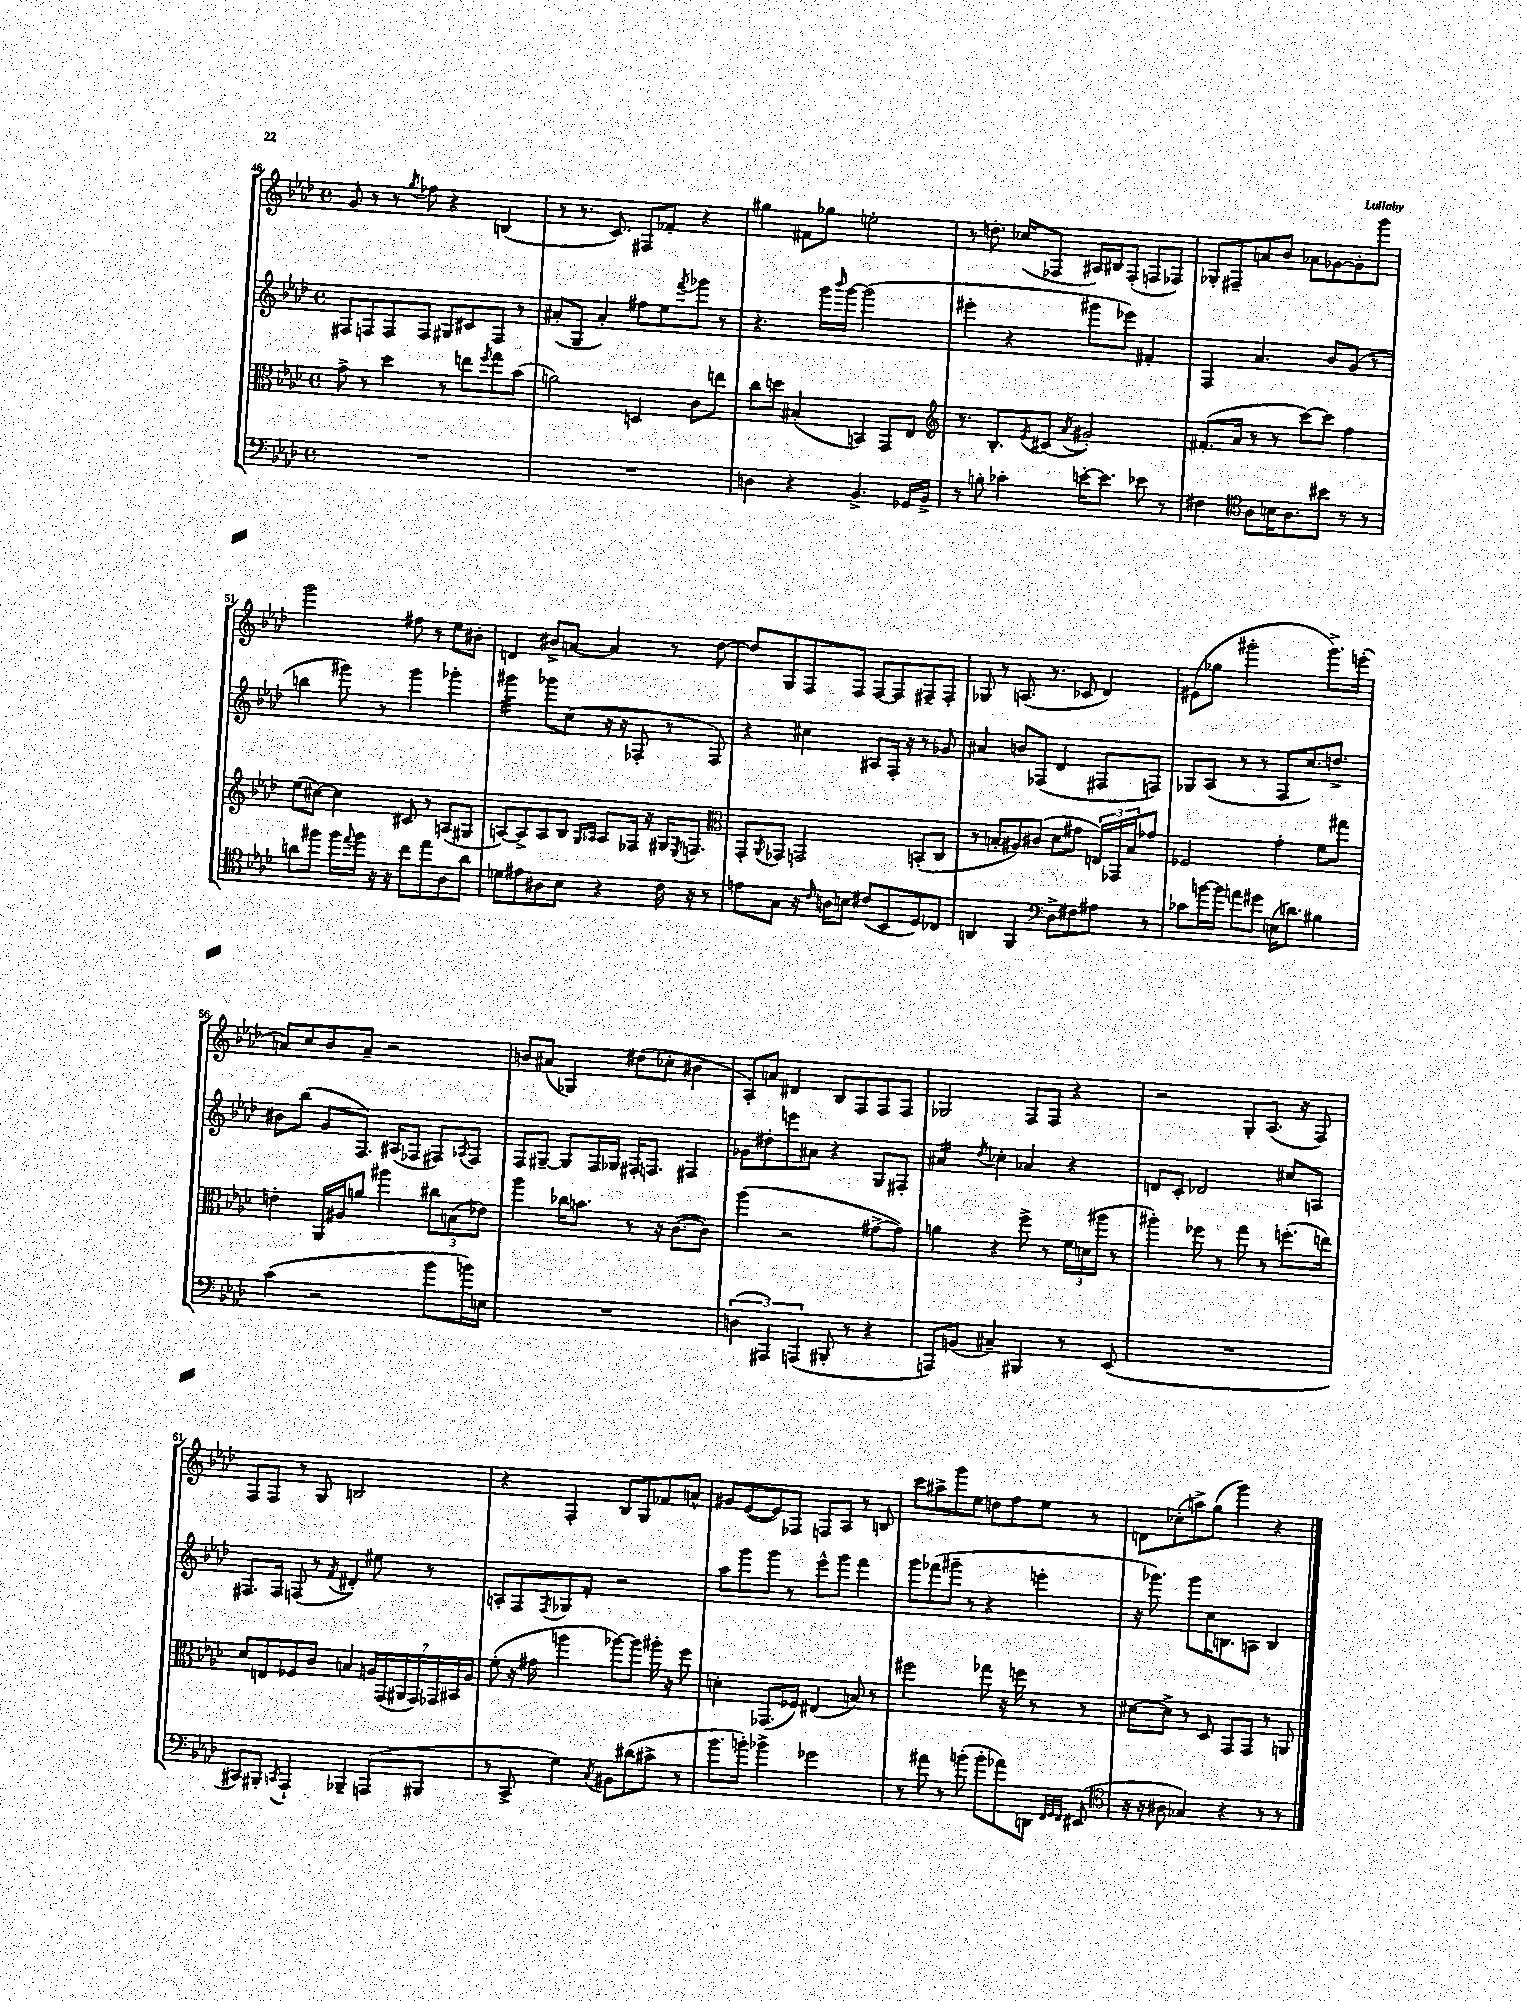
<<
\new StaffGroup <<
\new Staff = "s0" {
    \clef treble \key aes \major \defaultTimeSignature \time 4/4
    g'8 r8 r8 \acciaccatura { g''8 } fes''8 r4 b4( |
    r8 r8. c'8.) fis8 fes'8-. r4 |
    gis''4 fis'8 ges''8 e''2-. |
    r8 d''8.-. ces''16( fes8 ais16) bis16 fes8-.( f8 fes8) |
    ges8-. fis8-- a'8 bes'8 aes'8 ges'8~ ges'8-. g'''8 |
    g'''2 fis''8 r8 ees''8 bis'8-. |
    d'4 bis'8-> a'8~ a'4 r8 des''8~ |
    des''8 g8 f8 f8 f8~ f8 fis8-- fis8-. |
    ges8 r8 a8.( r8. ces'8 des'4) |
    eis'8( ges''8 gis'''2-. gis'''8.->) e'''16-.( |
    a'8) c''8 bes'8 a'8-- r2 |
    b'8 ais'8( ges4) dis''8( ces''8-. bis'4 |
    aes8-.) a'8 dis'4 bes8 f8 f8 f8 |
    ges2 f8 f8 r4 |
    r2 g8-. aes8.( r16 f8) |
    f8 f8 r8 g8 b2 |
    r4 f4-. bes8 g8 fes'8 a'8-^ |
    gis'8 ees'8~( ees'8) fes8 f8 aes8 r8 b8 |
    c'''8 ais''8-> g'''8 ees''8 d''8 f''8 ees''8 r8 |
    d'8 ces''8-.( a''8->) g''8( g'''4) r4 \bar "|." |
}
\new Staff = "s1" {
    \clef treble \key aes \major \defaultTimeSignature \time 4/4
    fis8 f8 f8 f8 gis8 cis'8 f8 r8 |
    ais'8-.( g8 ais'4-.) fis''8 ees''8 \acciaccatura { f'''8 } ges'''8 r8 |
    r4. g'''16 \grace { bes'''16 } g'''16~ g'''2( |
    eis'''4-. r4 gis'''8 ees'''8) fis'4-. |
    f4 aes'4. bes'8 g'8( r8 |
    b''4 gis'''8) r8 gis'''4 ges'''4-. |
    gis'''4:32 ges'''8 c''8( r16 r16 fes8-. r8 fes8) |
    r4 cis''4 ais8 f16-. r16 r8 ges'8 |
    ais'4 b'8 fes8( des'4 fis8 f8) |
    ges8 aes8( r8 r8 f8 c''8.) d''8.-> |
    bis'8 bes''8( g'8 f8.) ais16( fes8 fis8) \acciaccatura { aes8 } fis8 |
    f8 gis8~-- gis8 f16 ges16 fis16-. f8. fis4 |
    ges'8 dis''8-. e'''8 ais'8 r4 g8 fis8-. |
    ais'4:16 \acciaccatura { des''8 } ces''4-. aes'4 r4 |
    d'8 c'8-. des'2 cis''8 a8 |
    fis8. fis16 f8( r8 \acciaccatura { f'8 } dis'4-.) eis''8 r8 |
    a8-. f8 \acciaccatura { f8 } ges8 f'8-. r2 |
    aes''8 g'''8 g'''8 r8 ees'''8-^ g'''8 f'''4 |
    g'''8 fes'''8( gis'''8-- r8 r4 e'''4-. |
    r16 ges'''8.) ges'''8 c''16 b8. a8 b4 \bar "|." |
}
\new Staff = "s2" {
    \clef alto \key aes \major \defaultTimeSignature \time 4/4
    g'8-> r8 des''4 r8 e''8 \acciaccatura { f''8 } g''8 bes'8( |
    a'2) d4 c'8 e''8 |
    c''8 d''8 bis4-.( b,4) g,8 ees8 |
    \clef treble r8. bes8.-. \acciaccatura { ees'8 } cis'8( \acciaccatura { aes'8 } gis'2-.) |
    fis'8.-.( aes'16 r8 r8 c'''8~) c'''8 f''4 |
    ees''8( cis''8~) cis''4 cis'8 r8 a8( gis8 |
    a8~) a8-> a8 bes8 \grace { g16 aes16 } aes8 fes16 r16 gis16 \acciaccatura { ees8 } f8. |
    \clef alto g,8-. \appoggiatura { aes,8 } ges,8 g,2 b,8-.( c8 |
    r8 b8-. ais8) cis'8( des'8 gis'8 \tuplet 3/2 { e16) ges,16 b16 } ges'8 |
    fes2 g'4-. f'8 gis''8 |
    e'4-. aes,16 ais16 a'8 ais''4 \tuplet 3/2 { cis''8 b8( ees'8) } |
    aes''4 ces''16 b'8. r8 r16 c'8.~( c'8) |
    aes''4( r2 gis'8~-> gis'8) |
    a'4 r4 f''8-> r8 \tuplet 3/2 { f'16 d'16( ais''16 } r8 |
    ais''4-.) fes''8 r8 g''8 r8 f''8.-.( e''16) |
    des'8 e8 fes8 c'8 b4 \tuplet 7/4 { a16 g,16( ais,16 g,16) ges,16 bis,16 a16 } |
    f'8-.( r16 gis'16 a''4 aes''8~) aes''8 ais''16-. r16 f''8 |
    d'4-. ges,8.( fes16) eis4( b8) r8 |
    fis''2 ges''8 r16 f''16 r8 r8 |
    dis'8~ dis'8-> r8 des8 g,8 g,8 r8 a,8 \bar "|." |
}
\new Staff = "s3" {
    \clef bass \key aes \major \defaultTimeSignature \time 4/4
    R1 |
    R1 |
    d4 r4 bes,4.-> ges,16 bes,16-> |
    r8 b8-. ces'4-. e'16~-. e'8. ees'8 r8 |
    fis4 \clef tenor aes8 b16 aes8. bis'8 r8 r8 |
    a'8 fis''8 fis''16 \appoggiatura { ees''8 } fis''16 r16 r16 c''8 ees''8 aes8 a'8 |
    d'8 eis'8 ais8 bes8 r4 c'16 r16 r8 |
    e'8 g8 r16 \grace { c'16 } a16 b8 cis'8( bes,8 des8) ces8 |
    a,4 f,4 \clef bass des8-> fis8 ais8 r8 |
    ces'8 b'16~ b'16 a'8 gis'8 e16( d'8.) bis4 |
    c'4( r2 bes'8 b'16) e16 |
    R1 |
    \tuplet 3/2 { d4( ais,,4) a,,4( } bis,,8-. r8 r4 |
    a,,8) b,8( cis4--) bis,,4 r8 ees,8( |
    R1 |
    cis,8) bis,,8-. \acciaccatura { c,8 } aes,,4-! bes,,4-- a,,8( bis,,8 |
    r8 c,8-> g4) \acciaccatura { c8 } bis,8 dis'8( cis'8-> r8 |
    bes'8. b'16-.) bes'4-> ges'2 |
    r8 ais'8 r8 b'8-.( b'8-. aes'8) d,8 \grace { f,32 g,32 f,32 } eis,8( |
    \clef tenor r16 r16 ais8 ges4) r4 r8 r8 \bar "|." |
}
>>
>>
\layout { \context { \Score currentBarNumber = #46 } }
